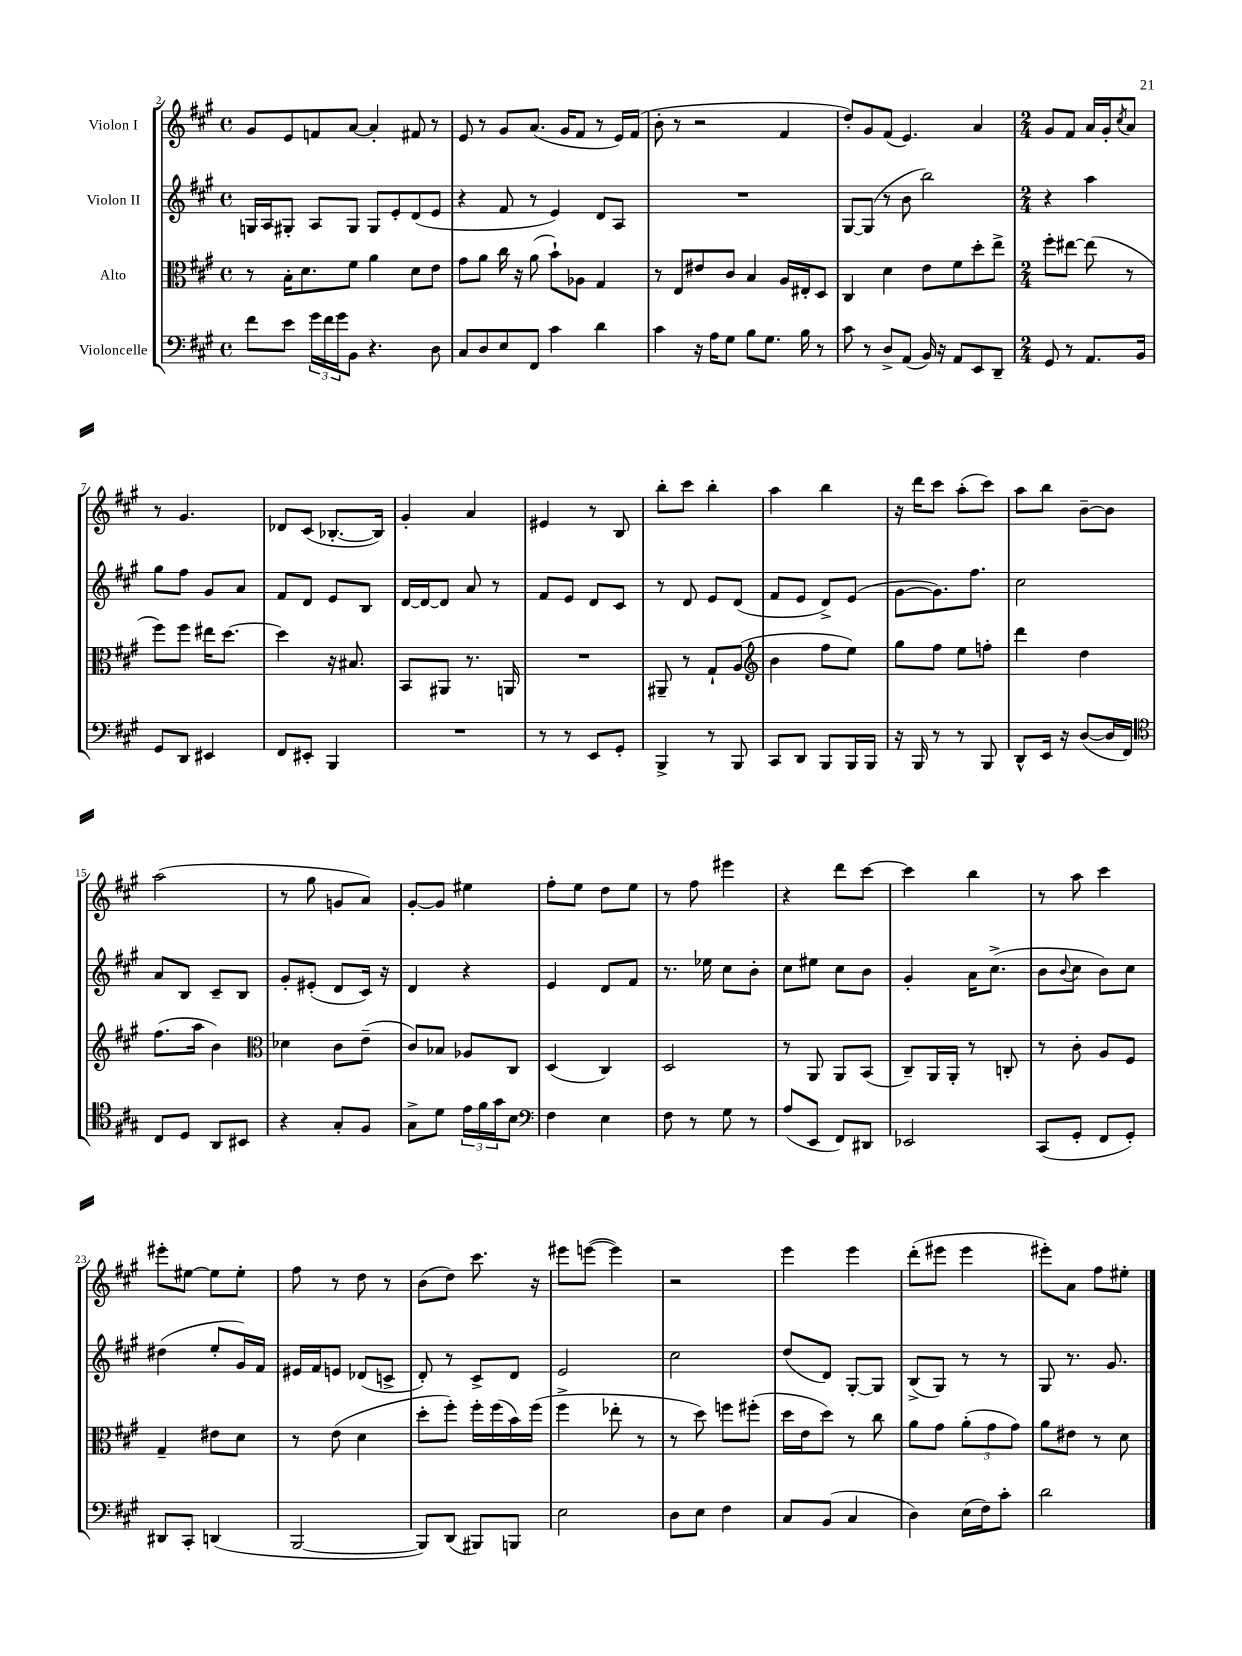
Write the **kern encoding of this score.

**kern	**kern	**kern	**kern
*part4	*part3	*part2	*part1
*staff4	*staff3	*staff2	*staff1
*I"Violoncelle	*I"Alto	*I"Violon II	*I"Violon I
*clefF4	*clefC3	*clefG2	*clefG2
*k[f#c#g#]	*k[f#c#g#]	*k[f#c#g#]	*k[f#c#g#]
*M4/4	*M4/4	*M4/4	*M4/4
*met(c)	*met(c)	*met(c)	*met(c)
=2	=2	=2	=2
8f#\L	8r	16Gn/LL	8g#/L
.	.	16A/J	.
8e\J	16B'\KL	8G#X'/J	8e/
.	8.d\	.	.
24g#\LL	.	8A/L	8fn/
24f#\	.	.	.
24g#\J	.	.	.
8BB\J	8f#\J	8G#/J	[8a/J
4.r	4a\	8G#/L	4a'/]
.	.	8e'/	.
.	8d\L	(8d/	8f#X/
8D\	8e\J	8e/J	8r
=3	=3	=3	=3
8C#/L	8g#\L	4r	8e/
8D/	8a\J	.	8r
8E/	16cc#\	8f#/	8g#/L
.	16r	.	.
8FF#/J	(8a\	8r	(8.a/J
4c#\	8b`\L)	4e/)	.
.	.	.	16g#/KL
.	8A-X\J	.	8f#/J
4d\	4G#/	8d/L	8r
.	.	8A/J	16e/LL)
.	.	.	(16f#/JJ
=4	=4	=4	=4
4c#\	8r	1r	8b'\
.	8E/L	.	8r
16r	8e#X/	.	2r
16A\KL	.	.	.
8G#\J	8c#/J	.	.
8B\L	4B/	.	.
8.G#\J	.	.	.
.	16A/LL	.	4f#/
16B\	16E#X'/J	.	.
8r	8D/J	.	.
=5	=5	=5	=5
8c#\	4C#/	[8G#/L	8dd'/L)
8r	.	(8G#/J]	8g#/
8D^/L	4d\	8r	(8f#/J
(8AA/J	.	8b\	4.e/)
16BB/)	8e\L	2bb\)	.
16r	.	.	.
8AA/L	8f#\	.	.
8EE/	8dd'\	.	4a/
8DD~/J	8ee^\J	.	.
=6	=6	=6	=6
*M2/4	*M2/4	*M2/4	*M2/4
8GG#/	8ff#'\L	4r	8g#/L
8r	[8ee#X\J	.	8f#/J
8.AA/L	(8ee#\]	4aa\	16a/LL
.	.	.	16g#'/J
.	.	.	8qcc#/
.	8r	.	8a/J
16BB/Jk	.	.	.
!!LO:LB:g=z
=7	=7	=7	=7
8GG#/L	8ff#\L)	8gg#\L	8r
8DD/J	8ff#\J	8ff#\J	4.g#/
4EE#X/	16ee#X\KL	8g#/L	.
.	[8.dd\J	.	.
.	.	8a/J	.
=8	=8	=8	=8
8FF#/L	4dd\]	8f#/L	8d-X/L
8EE#X'/J	.	8d/J	(8c#/J
4BBB/	16r	8e/L	[8.B-X'/L
.	8.B#X/	.	.
.	.	8B/J	.
.	.	.	16B-/Jk])
=9	=9	=9	=9
2r	8BB/L	[16d/LL	4g#'/
.	.	16d/J_	.
.	8AA#X/J	8d/J]	.
.	8.r	8a/	4a/
.	.	8r	.
.	16AAn/	.	.
=10	=10	=10	=10
8r	2r	8f#/L	4e#X/
8r	.	8e/J	.
8EE/L	.	8d/L	8r
8GG#'/J	.	8c#/J	8B/
=11	=11	=11	=11
4BBB^/	8AA#X~/	8r	8bb'\L
.	8r	8d/	8ccc#\J
8r	8G#`/L	8e/L	4bb'\
8BBB/	(8A/J	(8d/J	.
=12	=12	=12	=12
*	*clefG2	*	*
8CC#/L	4b\	8f#/L	4aa\
8DD/J	.	8e/J	.
8BBB/L	8ff#\L	8d^/L)	4bb\
16BBB/L	8ee\J)	(8e/J	.
16BBB/JJ	.	.	.
=13	=13	=13	=13
16r	8gg#\L	[8g#\L	16r
16BBB/	.	.	16ddd\KL
8r	8ff#\J	8.g#\])	8ccc#\J
8r	8ee\L	.	(8aa'\L
.	.	8.ff#\J	.
8BBB/	8ffn'\J	.	8ccc#\J)
=14	=14	=14	=14
8DD^^/L	4ddd\	2cc#\	8aa\L
16EE/Jk	.	.	8bb\J
16r	.	.	.
([8D/L	4dd\	.	[8b~\L
16D/L]	.	.	8b\J]
16FF#/JJ)	.	.	.
!!LO:LB:g=z
=15	=15	=15	=15
*clefC4	*	*	*
8C#/L	(8.ff#\L	8a/L	(2aa\
8D/J	.	8B/J	.
.	16aa\Jk	.	.
8AA/L	4b\)	8c#~/L	.
8BB#X/J	.	8B/J	.
=16	=16	=16	=16
*	*clefC3	*	*
4r	4d-X\	8g#'/L	8r
.	.	(8e#X'/J	8gg#\
8G#'/L	8c#\L	8d/L	8gn/L
8F#/J	(8e~\J	16c#/Jk)	8a/J)
.	.	16r	.
=17	=17	=17	=17
8G#^\L	8c#/L)	4d/	[8g#'/L
8d\J	8B-X/J	.	8g#/J]
24e\LL	8A-X/L	4r	4ee#X\
24f#\	.	.	.
24g#\J	.	.	.
8B\J	8C#/J	.	.
=18	=18	=18	=18
*clefF4	*	*	*
4F#\	(4D/	4e/	8ff#'\L
.	.	.	8ee\J
4E\	4C#/)	8d/L	8dd\L
.	.	8f#/J	8ee\J
=19	=19	=19	=19
8F#\	2D/	8.r	8r
8r	.	.	8ff#\
.	.	16ee-X\	.
8G#\	.	8cc#\L	4eee#X\
8r	.	8b'\J	.
=20	=20	=20	=20
(8A/L	8r	8cc#\L	4r
8EE/J	8AA/	8ee#X\J	.
8FF#/L)	8AA/L	8cc#\L	8ddd\L
8DD#X/J	(8BB/J	8b\J	[8ccc#\J
=21	=21	=21	=21
2EE-X/	8C#~/L)	4g#'/	4ccc#\]
.	16AA/L	.	.
.	16AA'/JJ	.	.
.	8r	16a\KL	4bb\
.	.	(8.cc#^\J	.
.	8Cn'/	.	.
=22	=22	=22	=22
(8CC#/L	8r	8b\L	8r
.	.	8qqb/	.
8GG#'/J	8c#'\	8cc#\J	8aa\
8FF#/L	8A/L	8b\L)	4ccc#\
8GG#'/J)	8F#/J	8cc#\J	.
!!LO:LB:g=z
=23	=23	=23	=23
8DD#X/L	4G#~/	(4dd#X\	8eee#X'\L
8CC#'/J	.	.	[8ee#X\J
(4DDn/	8e#X\L	8ee'/L	8ee#\L]
.	8d\J	16g#/L)	8ee#'\J
.	.	16f#/JJ	.
=24	=24	=24	=24
[2BBB/	8r	16e#X/LL	8ff#\
.	.	16f#/J	.
.	(8e\	8en/J	8r
.	4d\	(8d-X/L	8dd\
.	.	8cn^/J	8r
=25	=25	=25	=25
8BBB/L])	8dd'\L	8d'/)	(8b\L
(8DD/J	8ff#'\J)	8r	8dd\J)
8BBB#X/L)	16ff#'\LL	8c#^/L	8.ccc#\
.	(16ff#\	.	.
8BBBn/J	16b\)	8d/J	.
.	(16ff#\JJ	.	16r
=26	=26	=26	=26
2E\	4ff#^\	2e/	8eee#X\L
.	.	.	([8eeen\J
.	8ee-X'\	.	4eee\])
.	8r	.	.
=27	=27	=27	=27
8D\L	8r	2cc#\	2r
8E\J	8dd\)	.	.
4F#\	8ffn\L	.	.
.	(8ff#X'\J	.	.
=28	=28	=28	=28
8C#/L	16dd\LL	(8dd/L	4eee\
.	16e\J	.	.
(8BB/J	8dd\J)	8d/J)	.
4C#/	8r	[8G#'/L	4eee\
.	8cc#\	8G#/J]	.
=29	=29	=29	=29
4D\)	8a\L	(8B^/L	(8ddd'\L
.	8g#\J	8G#/J)	8eee#X\J
(16E\LL	(12a'\L	8r	4eee#\
16F#\J)	.	.	.
.	12g#\	.	.
8c#'\J	.	8r	.
.	12g#\J)	.	.
=30	=30	=30	=30
2d\	8a\L	8G#/	8eee#X'\L)
.	8e#X\J	8.r	8a\J
.	8r	.	8ff#\L
.	.	8.g#/	.
.	8d\	.	8ee#X'\J
==	==	==	==
*-	*-	*-	*-
